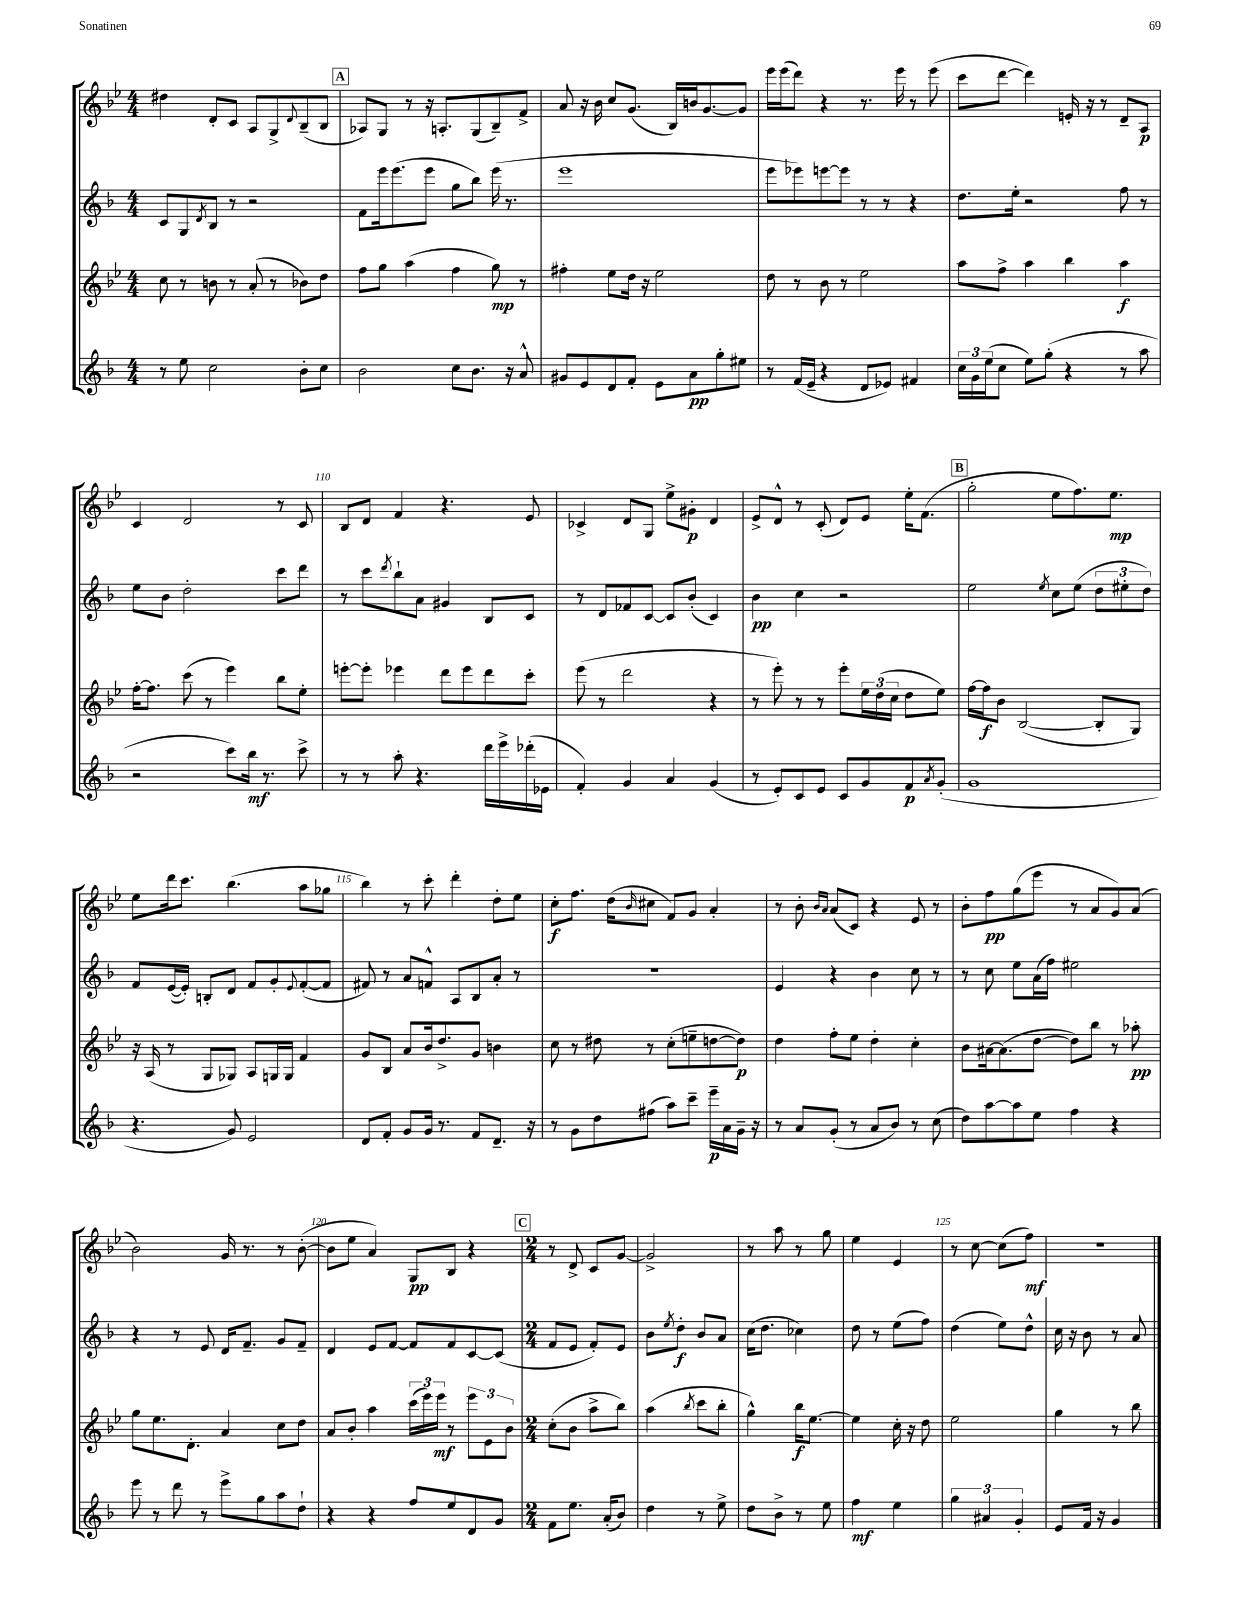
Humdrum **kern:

**kern	**dynam	**kern	**dynam	**kern	**dynam	**kern	**dynam
*part4	*part4	*part3	*part3	*part2	*part2	*part1	*part1
*staff4	*staff4	*staff3	*staff3	*staff2	*staff2	*staff1	*staff1
*clefG2	*	*clefG2	*	*clefG2	*	*clefG2	*
*k[b-]	*	*k[b-e-]	*	*k[b-]	*	*k[b-e-]	*
*M4/4	*	*M4/4	*	*M4/4	*	*M4/4	*
=104	=104	=104	=104	=104	=104	=104	=104
8r	.	8cc\	.	8c/L	.	4dd#X\	.
8ee\	.	8r	.	8G/	.	.	.
.	.	.	.	8qd/	.	.	.
2cc\	.	8bn\	.	8B-/J	.	8d'/L	.
.	.	8r	.	8r	.	8c/J	.
.	.	(8a'/	.	2r	.	8A/L	.
.	.	8r	.	.	.	8G^/	.
.	.	.	.	.	.	8qqd/	.
8b-'\L	.	8b-X\L)	.	.	.	(8B-~/	.
8cc\J	.	8dd\J	.	.	.	8B-/J	.
!!LO:REH:place=s1:t=A
=105	=105	=105	=105	=105	=105	=105	=105
2b-\	.	8ff\L	.	8f\L	.	8A-X/L)	.
.	.	8gg\J	.	16eee\k	.	8G/J	.
.	.	.	.	(8.eee\	.	.	.
.	.	(4aa\	.	.	.	8r	.
.	.	.	.	8eee\J	.	16r	.
.	.	.	.	.	.	8.An'/L	.
8cc\L	.	4ff\	.	8gg\L	.	.	.
8.b-\J	.	.	.	8bb-\J)	.	(8G/	.
.	.	8gg\)	mp	(16eee\	.	8B-~/)	.
16r	.	.	.	8.r	.	.	.
8a^^/	.	8r	.	.	.	8f^/J	.
=106	=106	=106	=106	=106	=106	=106	=106
8g#X/L	.	4ff#X'\	.	1eee	.	8a/	.
8e/	.	.	.	.	.	16r	.
.	.	.	.	.	.	16b-\	.
8d/	.	8ee-\L	.	.	.	8cc/L	.
8f'/J	.	16dd\Jk	.	.	.	(8.g/J	.
.	.	16r	.	.	.	.	.
8e\L	.	2ee-\	.	.	.	.	.
.	.	.	.	.	.	16B-/LL)	.
8a\	pp	.	.	.	.	16bn/J	.
.	.	.	.	.	.	[8.g/	.
8gg'\	.	.	.	.	.	.	.
8ee#X\J	.	.	.	.	.	8g/J]	.
=107	=107	=107	=107	=107	=107	=107	=107
8r	.	8dd\	.	8eee\L	.	16eee-\LL	.
.	.	.	.	.	.	(16eee-\J	.
(16f/LL	.	8r	.	8eee-X\)	.	8ddd\J)	.
16e~/JJ	.	.	.	.	.	.	.
4r	.	8b-\	.	[8eeen\	.	4r	.
.	.	8r	.	8eee\J]	.	.	.
8d/L	.	2ee-\	.	8r	.	8.r	.
8e-X/J)	.	.	.	8r	.	.	.
.	.	.	.	.	.	16eee-\	.
4f#X/	.	.	.	4r	.	8r	.
.	.	.	.	.	.	(8eee-\	.
=108	=108	=108	=108	=108	=108	=108	=108
24cc\LL	.	8aa\L	.	8.dd\L	.	8ccc\L	.
24g\	.	.	.	.	.	.	.
(24ee\J	.	.	.	.	.	.	.
8cc\J	.	8ff^\J	.	.	.	[8ddd\J	.
.	.	.	.	16ee'\Jk	.	.	.
8ee\L)	.	4aa\	.	2r	.	4ddd\])	.
(8gg'\J	.	.	.	.	.	.	.
4r	.	4bb-\	.	.	.	16en'/	.
.	.	.	.	.	.	16r	.
.	.	.	.	.	.	8r	.
8r	.	4aa\	f	8ff\	.	8d~/L	.
8aa\	.	.	.	8r	.	8A/J	p
!!LO:LB:g=z
=109	=109	=109	=109	=109	=109	=109	=109
2r	.	[16ff'\KL	.	8ee\L	.	4c/	.
.	.	8.ff\J]	.	.	.	.	.
.	.	.	.	8b-\J	.	.	.
.	.	(8ccc\	.	2dd'\	.	2d/	.
.	.	8r	.	.	.	.	.
8ccc\L)	.	4eee-\)	.	.	.	.	.
16bb-\Jk	mf	.	.	.	.	.	.
8.r	.	.	.	.	.	.	.
.	.	8bb-\L	.	8ccc\L	.	8r	.
8ccc^\	.	8ee-'\J	.	8ddd\J	.	8c/	.
=110	=110	=110	=110	=110	=110	=110	=110
8r	.	[8eeen'\L	.	8r	.	8B-/L	.
8r	.	8eee'\J]	.	8ccc\L	.	8d/J	.
.	.	.	.	8qddd/	.	.	.
8aa'\	.	4eee-X\	.	8bb-`\	.	4f/	.
4.r	.	.	.	8a\J	.	.	.
.	.	8ddd\L	.	4g#X/	.	4.r	.
.	.	8eee-\	.	.	.	.	.
16ddd\LL	.	8ddd\	.	8B-/L	.	.	.
16eee^\	.	.	.	.	.	.	.
(16ddd-X'\	.	8ccc'\J	.	8c/J	.	8e-/	.
16e-X\JJ	.	.	.	.	.	.	.
=111	=111	=111	=111	=111	=111	=111	=111
4f'/)	.	(8eee-\	.	8r	.	4c-X^/	.
.	.	8r	.	8d/L	.	.	.
4g/	.	2ddd\	.	8f-X/	.	8d/L	.
.	.	.	.	[8c/J	.	8G/J	.
4a/	.	.	.	8c/L]	.	8ee-^\L	.
.	.	.	.	(8b-'/J	.	8g#X'\J	p
(4g/	.	4r	.	4c/)	.	4d/	.
=112	=112	=112	=112	=112	=112	=112	=112
8r	.	8r	.	4b-\	pp	8e-^/L	.
8e'/L)	.	8eee-'\)	.	.	.	8d^^/J	.
8c/	.	8r	.	4cc\	.	8r	.
8e/J	.	8r	.	.	.	(8c'/	.
8c/L	.	8eee-'\L	.	2r	.	8d/L)	.
8g/	.	24ee-\L	.	.	.	8e-/J	.
.	.	(24dd\	.	.	.	.	.
.	.	24cc\JJ	.	.	.	.	.
8f/	p	8dd\L	.	.	.	16ee-'\KL	.
.	.	.	.	.	.	(8.f\J	.
8qa/	.	.	.	.	.	.	.
(8g'/J	.	8ee-\J)	.	.	.	.	.
!!LO:REH:place=s1:t=B
=113	=113	=113	=113	=113	=113	=113	=113
1g	.	[16ff\LL	.	2ee\	.	2gg'\	.
.	.	16ff\J]	f	.	.	.	.
.	.	8b-\J	.	.	.	.	.
.	.	([2B-/	.	.	.	.	.
.	.	.	.	8qee/	.	.	.
.	.	.	.	8cc\L	.	8ee-\L	.
.	.	.	.	(8ee\J	.	8.ff\)	.
.	.	8B-'/L]	.	12dd\L	.	.	.
.	.	.	.	.	.	8.ee-\J	mp
.	.	.	.	12ee#X'\	.	.	.
.	.	8G/J)	.	.	.	.	.
.	.	.	.	12dd\J)	.	.	.
!!LO:LB:g=z
=114	=114	=114	=114	=114	=114	=114	=114
4.r	.	16r	.	8f/L	.	8ee-\L	.
.	.	(16A/	.	.	.	.	.
.	.	8r	.	([16e/L	.	16ddd\k	.
.	.	.	.	16e'/JJ])	.	8.ccc\J	.
.	.	8G/L	.	8Bn'/L	.	.	.
8g/)	.	8G-X/J)	.	8d/J	.	(4.bb-\	.
2e/	.	8A/L	.	8f/L	.	.	.
.	.	16Gn/L	.	8g'/	.	.	.
.	.	16G/JJ	.	.	.	.	.
.	.	.	.	8qqe/	.	.	.
.	.	4f/	.	([8f'/	.	8aa\L	.
.	.	.	.	8f/J]	.	8gg-X\J	.
=115	=115	=115	=115	=115	=115	=115	=115
8d/L	.	8g/L	.	8f#X/)	.	4bb-\)	.
8f'/J	.	8B-/J	.	8r	.	.	.
8g/L	.	8a/L	.	8a/L	.	8r	.
16g/Jk	.	16b-/k	.	8fn^^/J	.	8ccc'\	.
8.r	.	8.dd^/	.	.	.	.	.
.	.	.	.	8A/L	.	4ddd'\	.
8f/L	.	8g/J	.	8B-/	.	.	.
8.d~/J	.	4bn\	.	8a'/J	.	8dd'\L	.
.	.	.	.	8r	.	8ee-\J	.
16r	.	.	.	.	.	.	.
=116	=116	=116	=116	=116	=116	=116	=116
8r	.	8cc\	.	1r	.	8cc'\L	f
8g\L	.	8r	.	.	.	8.ff\J	.
8dd\	.	8dd#X\	.	.	.	.	.
.	.	.	.	.	.	(16dd\KL	.
.	.	.	.	.	.	16qqb-/	.
(8ff#X\J	.	8r	.	.	.	8cc#X\J	.
8aa\L)	.	(8cc'\L	.	.	.	8f/L)	.
8ccc~\J	.	8een~\	.	.	.	8g/J	.
16eee~\LL	p	[8ddn\	.	.	.	4a'/	.
16a\	.	.	.	.	.	.	.
16g~\JJ	.	8dd\J])	p	.	.	.	.
16r	.	.	.	.	.	.	.
=117	=117	=117	=117	=117	=117	=117	=117
8r	.	4dd\	.	4e/	.	8r	.
8a/L	.	.	.	.	.	8b-'\	.
.	.	.	.	.	.	16qqb-/LL	.
.	.	.	.	.	.	16qqa/JJ	.
(8g'/J	.	8ff'\L	.	4r	.	(8a/L	.
8r	.	8ee-\J	.	.	.	8c/J)	.
8a/L	.	4dd'\	.	4b-\	.	4r	.
8b-/J)	.	.	.	.	.	.	.
8r	.	4cc'\	.	8cc\	.	8e-/	.
(8cc\	.	.	.	8r	.	8r	.
=118	=118	=118	=118	=118	=118	=118	=118
8dd\L)	.	8b-\L	.	8r	.	8b-'\L	.
[8aa\	.	[16a#X\k	.	8cc\	.	8ff\	pp
.	.	(8.a#\]	.	.	.	.	.
8aa\]	.	.	.	8ee\L	.	(8gg\	.
8ee\J	.	[8dd\J	.	(16a\L	.	8eee-\J	.
.	.	.	.	16ff\JJ)	.	.	.
4ff\	.	8dd\L])	.	2ee#X\	.	8r	.
.	.	8bb-\J	.	.	.	8a/L	.
4r	.	8r	.	.	.	8g/)	.
.	.	8aa-X'\	pp	.	.	(8a/J	.
!!LO:LB:g=z
=119	=119	=119	=119	=119	=119	=119	=119
8eee\	.	8gg\L	.	4r	.	2b-\)	.
8r	.	8.ee-\	.	.	.	.	.
8ddd\	.	.	.	8r	.	.	.
.	.	8.d'\J	.	.	.	.	.
8r	.	.	.	8e/	.	.	.
8eee^\L	.	4a/	.	16d/KL	.	16g/	.
.	.	.	.	8.f~/J	.	8.r	.
8gg\	.	.	.	.	.	.	.
8aa\	.	8cc\L	.	8g/L	.	8r	.
8dd`\J	.	8dd\J	.	8f~/J	.	([8b-'\	.
=120	=120	=120	=120	=120	=120	=120	=120
4r	.	8a/L	.	4d/	.	8b-\L]	.
.	.	8b-'/J	.	.	.	8ee-\J	.
4r	.	4aa\	.	8e/L	.	4a/)	.
.	.	.	.	[8f/J	.	.	.
8ff/L	.	(24ccc\LL	.	8f/L]	.	8G/L	pp
.	.	24eee-\)	.	.	.	.	.
.	.	24eee-\JJ	mf	.	.	.	.
8ee/	.	8r	.	8f/	.	8B-/J	.
8d/	.	12eee-\L	.	[8c/	.	4r	.
.	.	12e-\	.	.	.	.	.
8g/J	.	.	.	(8c/J]	.	.	.
.	.	12b-\J	.	.	.	.	.
!!LO:REH:place=s1:t=C
=121	=121	=121	=121	=121	=121	=121	=121
*M2/4	*	*M2/4	*	*M2/4	*	*M2/4	*
8f\L	.	(8cc'\L	.	8f/L	.	8r	.
8.ee\J	.	8b-\J	.	8e/J	.	8d^/	.
.	.	8aa^\L	.	8f'/L)	.	8c/L	.
(16a'/KL	.	.	.	.	.	.	.
8b-/J)	.	8bb-\J)	.	8e/J	.	[8g/J	.
=122	=122	=122	=122	=122	=122	=122	=122
4dd\	.	(4aa\	.	8b-\L	.	2g^/]	.
.	.	.	.	8qee/	.	.	.
.	.	.	.	8dd'\J	f	.	.
.	.	8qbb-/	.	.	.	.	.
8r	.	8ccc\L	.	8b-/L	.	.	.
8ee^\	.	8bb-'\J	.	8a/J	.	.	.
=123	=123	=123	=123	=123	=123	=123	=123
8dd\L	.	4gg^^\)	.	(16cc\KL	.	8r	.
.	.	.	.	8.dd\J	.	.	.
8b-^\J	.	.	.	.	.	8aa\	.
8r	.	16bb-\KL	f	4cc-X\)	.	8r	.
.	.	[8.ee-\J	.	.	.	.	.
8ee\	.	.	.	.	.	8gg\	.
=124	=124	=124	=124	=124	=124	=124	=124
4ff\	mf	4ee-\]	.	8dd\	.	4ee-\	.
.	.	.	.	8r	.	.	.
4ee\	.	16cc'\	.	(8ee\L	.	4e-/	.
.	.	16r	.	.	.	.	.
.	.	8dd\	.	8ff\J)	.	.	.
=125	=125	=125	=125	=125	=125	=125	=125
6gg\	.	2ee-\	.	(4dd\	.	8r	.
.	.	.	.	.	.	[8cc\	.
6a#X/	.	.	.	.	.	.	.
.	.	.	.	8ee\L)	.	(8cc\L]	.
6g'/	.	.	.	.	.	.	.
.	.	.	.	8dd^^\J	.	8ff\J)	mf
=126	=126	=126	=126	=126	=126	=126	=126
8e/L	.	4gg\	.	16cc\	.	2r	.
.	.	.	.	16r	.	.	.
16f/Jk	.	.	.	8b-\	.	.	.
16r	.	.	.	.	.	.	.
4g/	.	8r	.	8r	.	.	.
.	.	8bb-\	.	8a/	.	.	.
==	==	==	==	==	==	==	==
*-	*-	*-	*-	*-	*-	*-	*-
